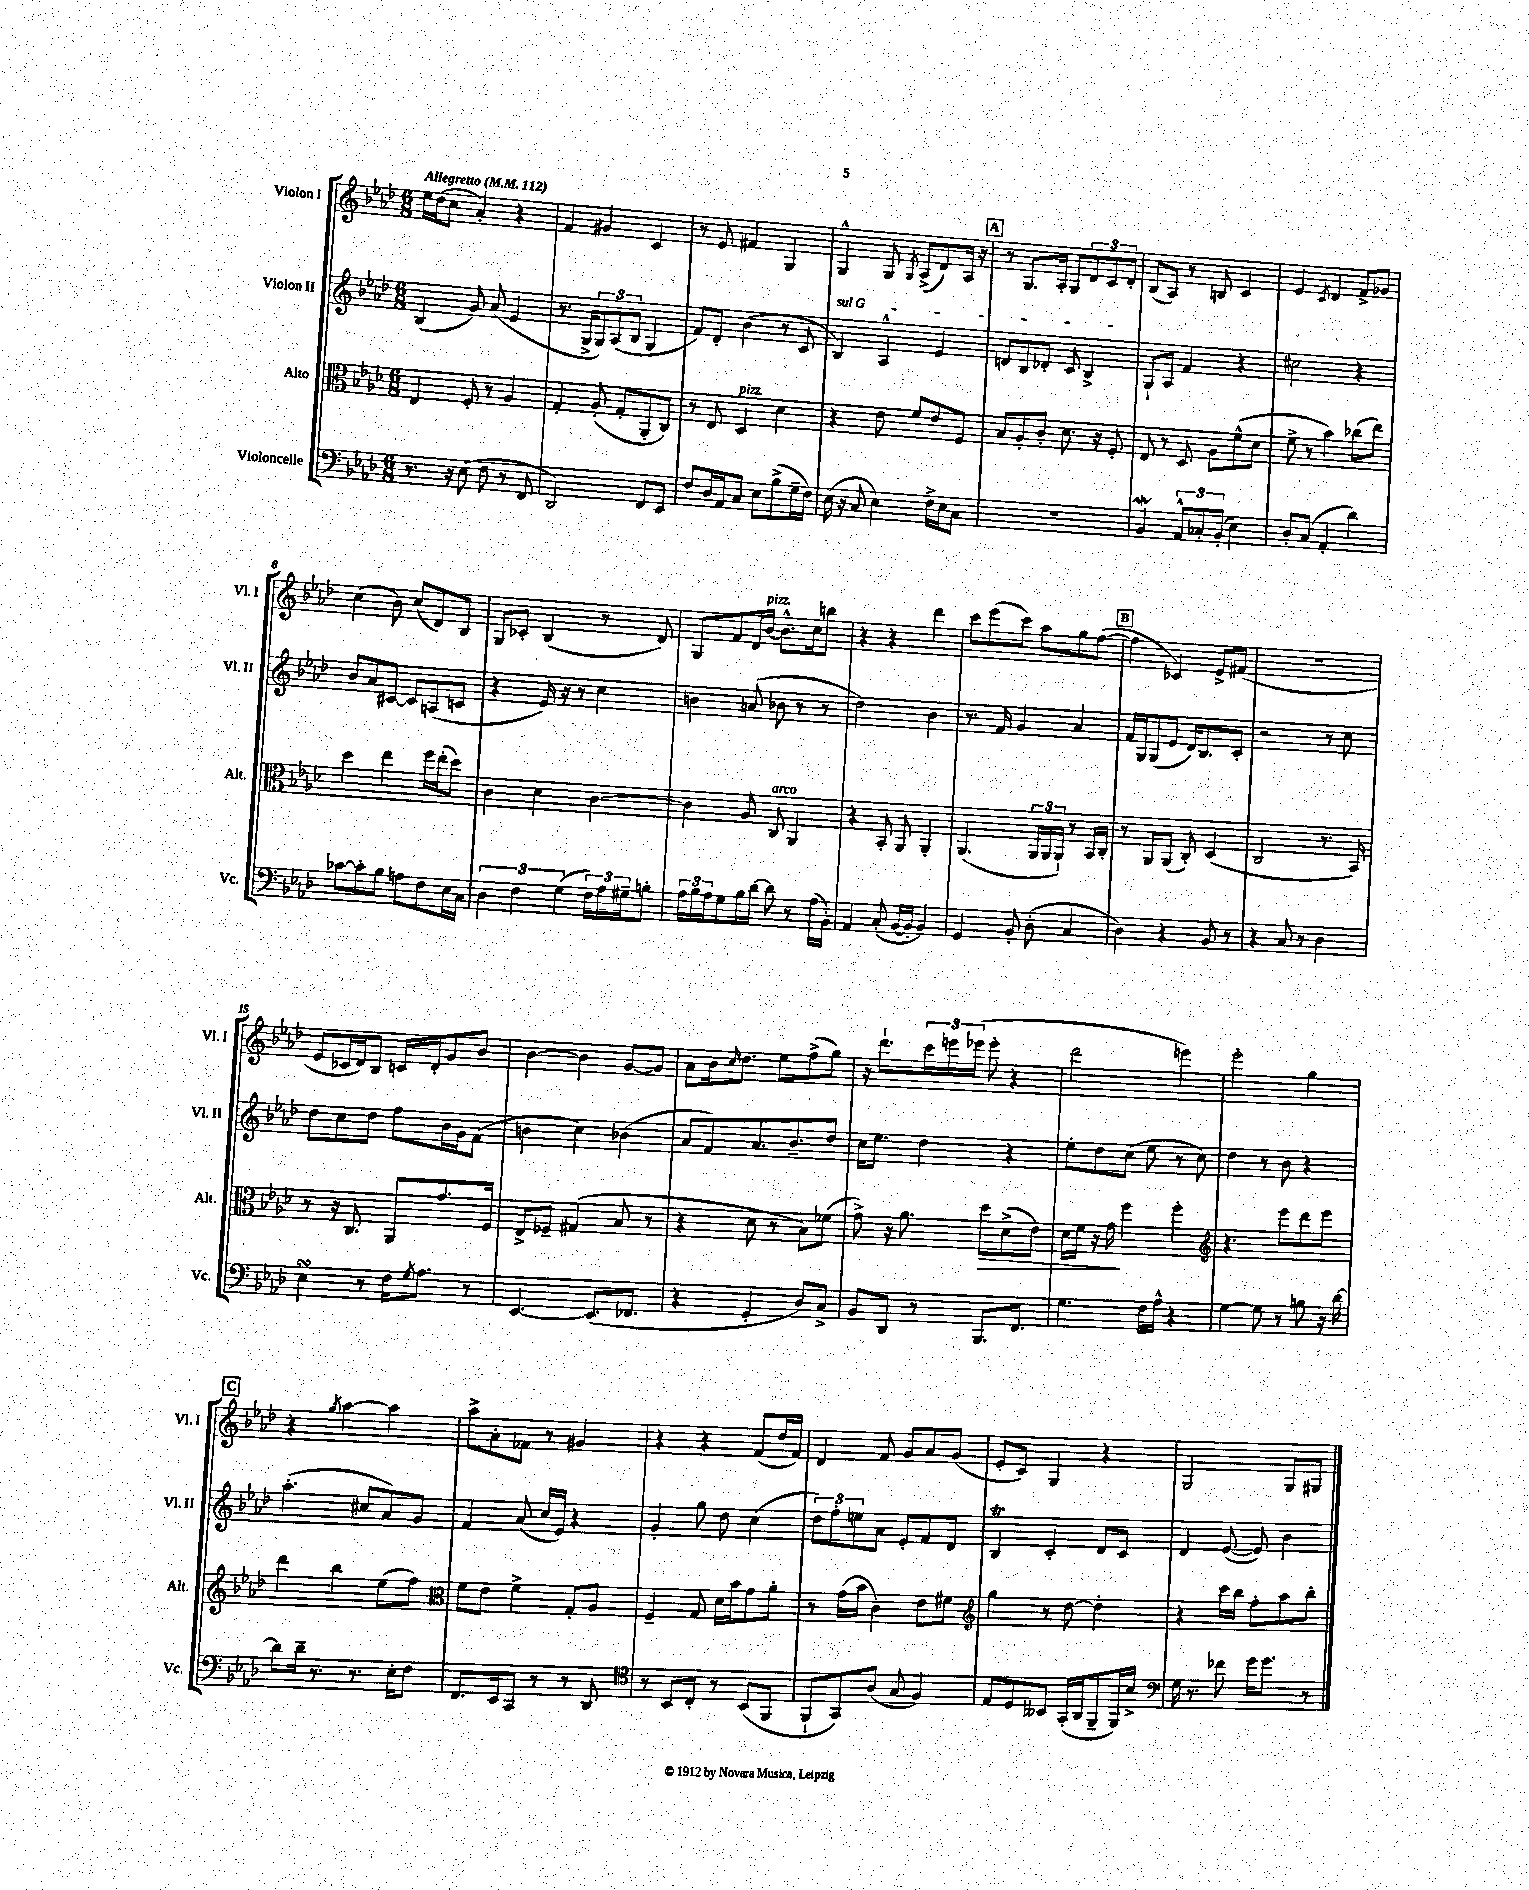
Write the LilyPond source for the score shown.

<<
\new StaffGroup <<
\new Staff = "s0" \with { instrumentName = "Violon I" shortInstrumentName = "Vl. I" } {
    \clef treble \key aes \major \numericTimeSignature \time 6/8 \tempo "Allegretto" 4 = 112
    ees''16 des''16( c''8 aes'4-.) r4 |
    f'4 gis'4 c'4 |
    r8 ees'8 fis'4 g4 |
    g4-^ g8 \acciaccatura { g8 } aes8->( des'8) aes16 r16 |
    \mark \markup { \box "A" } r8 g8. aes16-. g8 \tuplet 3/2 { des'8 c'8 des'8-. } |
    bes8( aes8) r8 b8 c'4 |
    ees'4 \acciaccatura { c'8 } des'4 f'8-> ges'8 |
    c''4( bes'8) c''8( des'8) bes8 |
    g8 ces'8-. bes4( r8 des'8) |
    g8 f'8 des'16 bes'16~^\markup { \italic "pizz." } bes'8.-^ c''16 b''8 |
    r4 r4 des'''4 |
    c'''8 ees'''8( c'''8) aes''8 g''8 f''8~( |
    \mark \markup { \box "B" } f''4 ces'4) ees'8-> fis'8( |
    R2. |
    ees'8 ces'16 des'16) bes8 c'16 des'16-. g'8 bes'8 |
    bes'4~ bes'4 g'8~ g'8 |
    aes'8 bes'16 \grace { c''16 } des''8. ees''8 f''8->( g''8) |
    r16 des'''8.-! \tuplet 3/2 { c'''16 e'''16 ees'''16( } ees'''8-. r4 |
    des'''2 e'''4) |
    ees'''2-. g''4 |
    \mark \markup { \box "C" } r4 \acciaccatura { g''8 } aes''4~ aes''4 |
    aes''8-> aes'8-. fes'8 r8 gis'4 |
    r4 r4 f'8( des''16 f'16) |
    des'4 f'8 g'8 aes'8 g'8( |
    ees'8-. c'8) g4 r4 |
    g2 g8 gis8 \bar "|." |
}
\new Staff = "s1" \with { instrumentName = "Violon II" shortInstrumentName = "Vl. II" } {
    \clef treble \key aes \major \numericTimeSignature \time 6/8
    bes4( g'8) aes'8( ees'4 |
    r8. g16-> \tuplet 3/2 { g8) aes8( bes8 } g4 |
    f'8) des'8-. bes'4( r8 c'8 |
    \once \override TextSpanner.bound-details.left.text = \markup { \italic "sul G" } bes4\startTextSpan) aes4-^ ees'4 |
    \mark \markup { \box "A" } d'8 bes8 des'8-. c'8 bes4->\stopTextSpan |
    g8-! aes8 f'4 r4 |
    cis''2 r4 |
    bes'8 aes'8 cis'8~ cis'8 a8( c'8 |
    r4 ees'16) r16 r8 c''4 |
    b'4 a'8( bes'8 r8 r8 |
    des''2) bes'4 |
    r8. f'16 g'4 aes'4 |
    \mark \markup { \box "B" } f'16 g16 g8( ees'8 des'16) bes8. c'8-. |
    r2 r8 c''8 |
    des''8 c''8 des''8 f''8 bes'16 g'16 f'8( |
    b'4 c''4) bes'4( |
    aes'8 f'8) aes'8. bes'8.-- des''8 |
    c''16 ees''8. des''4 r4 |
    ees''8-. des''8 c''8( ees''8 r8 c''8) |
    des''4 r8 bes'8 r4 |
    \mark \markup { \box "C" } aes''4.-.( cis''8 aes'8) g'8 |
    f'4 aes'8( c''16 ees'16) r4 |
    g'4-. g''8 des''8 c''4( |
    \tuplet 3/2 { des''8) f''8-. e''8 } aes'8 ees'8-. f'8 des'8 |
    bes4\trill c'4-. des'8 c'8 |
    des'4 ees'8~( ees'8) bes'4 \bar "|." |
}
\new Staff = "s2" \with { instrumentName = "Alto" shortInstrumentName = "Alt." } {
    \clef alto \key aes \major \numericTimeSignature \time 6/8
    ees4 f8-. r8 aes4 |
    g4-. aes8-.( g8-. aes,8-. c8) |
    r8 ees8 des4^\markup { \italic "pizz." } des'4 |
    r4 ees'8 f'8 ees'8 f8 |
    \mark \markup { \box "A" } bes8 aes8-. c'8-. des'8. r16 f8-. |
    ees8 r8 des8 aes8 f'8-^( des'8 |
    f'8-> r8 bes'4) ces''8( ees''8) |
    des''4 ees''4 f''16 ees''16-.( des''8) |
    c'4 des'4 c'4~ |
    c'4 aes8 c8^\markup { \italic "arco" } aes,4 |
    r4 bes,8-. aes,8 aes,4-. |
    aes,4.( \tuplet 3/2 { aes,16 aes,16 aes,16-!) } r8 bes,16 c16-. |
    \mark \markup { \box "B" } r8 aes,8 aes,8( c8-.) des4( |
    c2 r8. bes,16) |
    r8 r16 c8. aes,8 g'8. f16 |
    ees8-> fes8-- gis4( bes8 r8 |
    r4 des'8 r8 bes8) fes'8( |
    g'8->) r16 aes'8. des''8\> des'8->( ees'8) |
    des'16 f'16 r16 g'16\! f''4 f''4-. |
    \clef treble r4. ees'''8 des'''8 ees'''8 |
    \mark \markup { \box "C" } des'''4 bes''4 ees''8( f''8) |
    \clef alto f'8 ees'8 f'4-> g8-. aes8 |
    f4-- g8 des'16 bes'16 g'8 aes'8-. |
    r8 g'16( bes'16 c'4) ees'8 fis'8 |
    \clef treble g''4 r8 des''8~ des''4-. |
    r4 c'''16 bes''16 f''8-. aes''8 bes''8-. \bar "|." |
}
\new Staff = "s3" \with { instrumentName = "Violoncelle" shortInstrumentName = "Vc." } {
    \clef bass \key aes \major \numericTimeSignature \time 6/8
    r8. r16 ees8( f8 r8 f,8 |
    des,2) f,8 ees,8 |
    f8 des16 aes,16 c8 ees8 bes8->( g16-- f16) |
    ees16( r16 c8 ees4) f16-> ees16 c8 |
    \mark \markup { \box "A" } R2. |
    bes,4\mordent \tuplet 3/2 { aes,8-^ ces8-. bes,8-.( } ees4) |
    des8-. c8( aes,4-. des'4) |
    ces'8~ ces'8-. bes8 a8 f8 ees16 c16 |
    \tuplet 3/2 { des4 f4 g4( } \tuplet 3/2 { f16) aes16 gis16-- } b8-. |
    \tuplet 3/2 { aes16 bes16 aes16 } g8 bes16 des'16~ des'8 r8 aes16( bes,16-.) |
    aes,4 c8-.( bes,16~ bes,16-. bes,4) |
    g,4 bes,8-. des8-.( c4 |
    \mark \markup { \box "B" } des4) r4 bes,8 r8 |
    r4 c8 r8 des4 |
    ees4\turn r8 f16 \acciaccatura { g8 } aes8. r8 |
    ees,4.~ ees,8.( fes,8. |
    r4 g,4-. des8) c8-> |
    bes,8 des,8 r8 bes,,8. f,8. |
    g4. f16 aes16-^ r4 |
    g4~ g8 r8 b8 r16 des'16~ |
    \mark \markup { \box "C" } des'8 des'16-- r8. r8. ees16-. f8 |
    f,8. ees,16 c,8 r8 r8 des,8 |
    \clef tenor r8 bes,8 c8-. r8 bes,8( f,8 |
    f,8-! g,8) aes8( g8 f4) |
    ees8 des8 beses,8 g,16-.( aes,16 f,8-- f,16) bes16-> |
    \clef bass g16 r8. fes'8 g'16 g'8. r8 \bar "|." |
}
>>
>>
